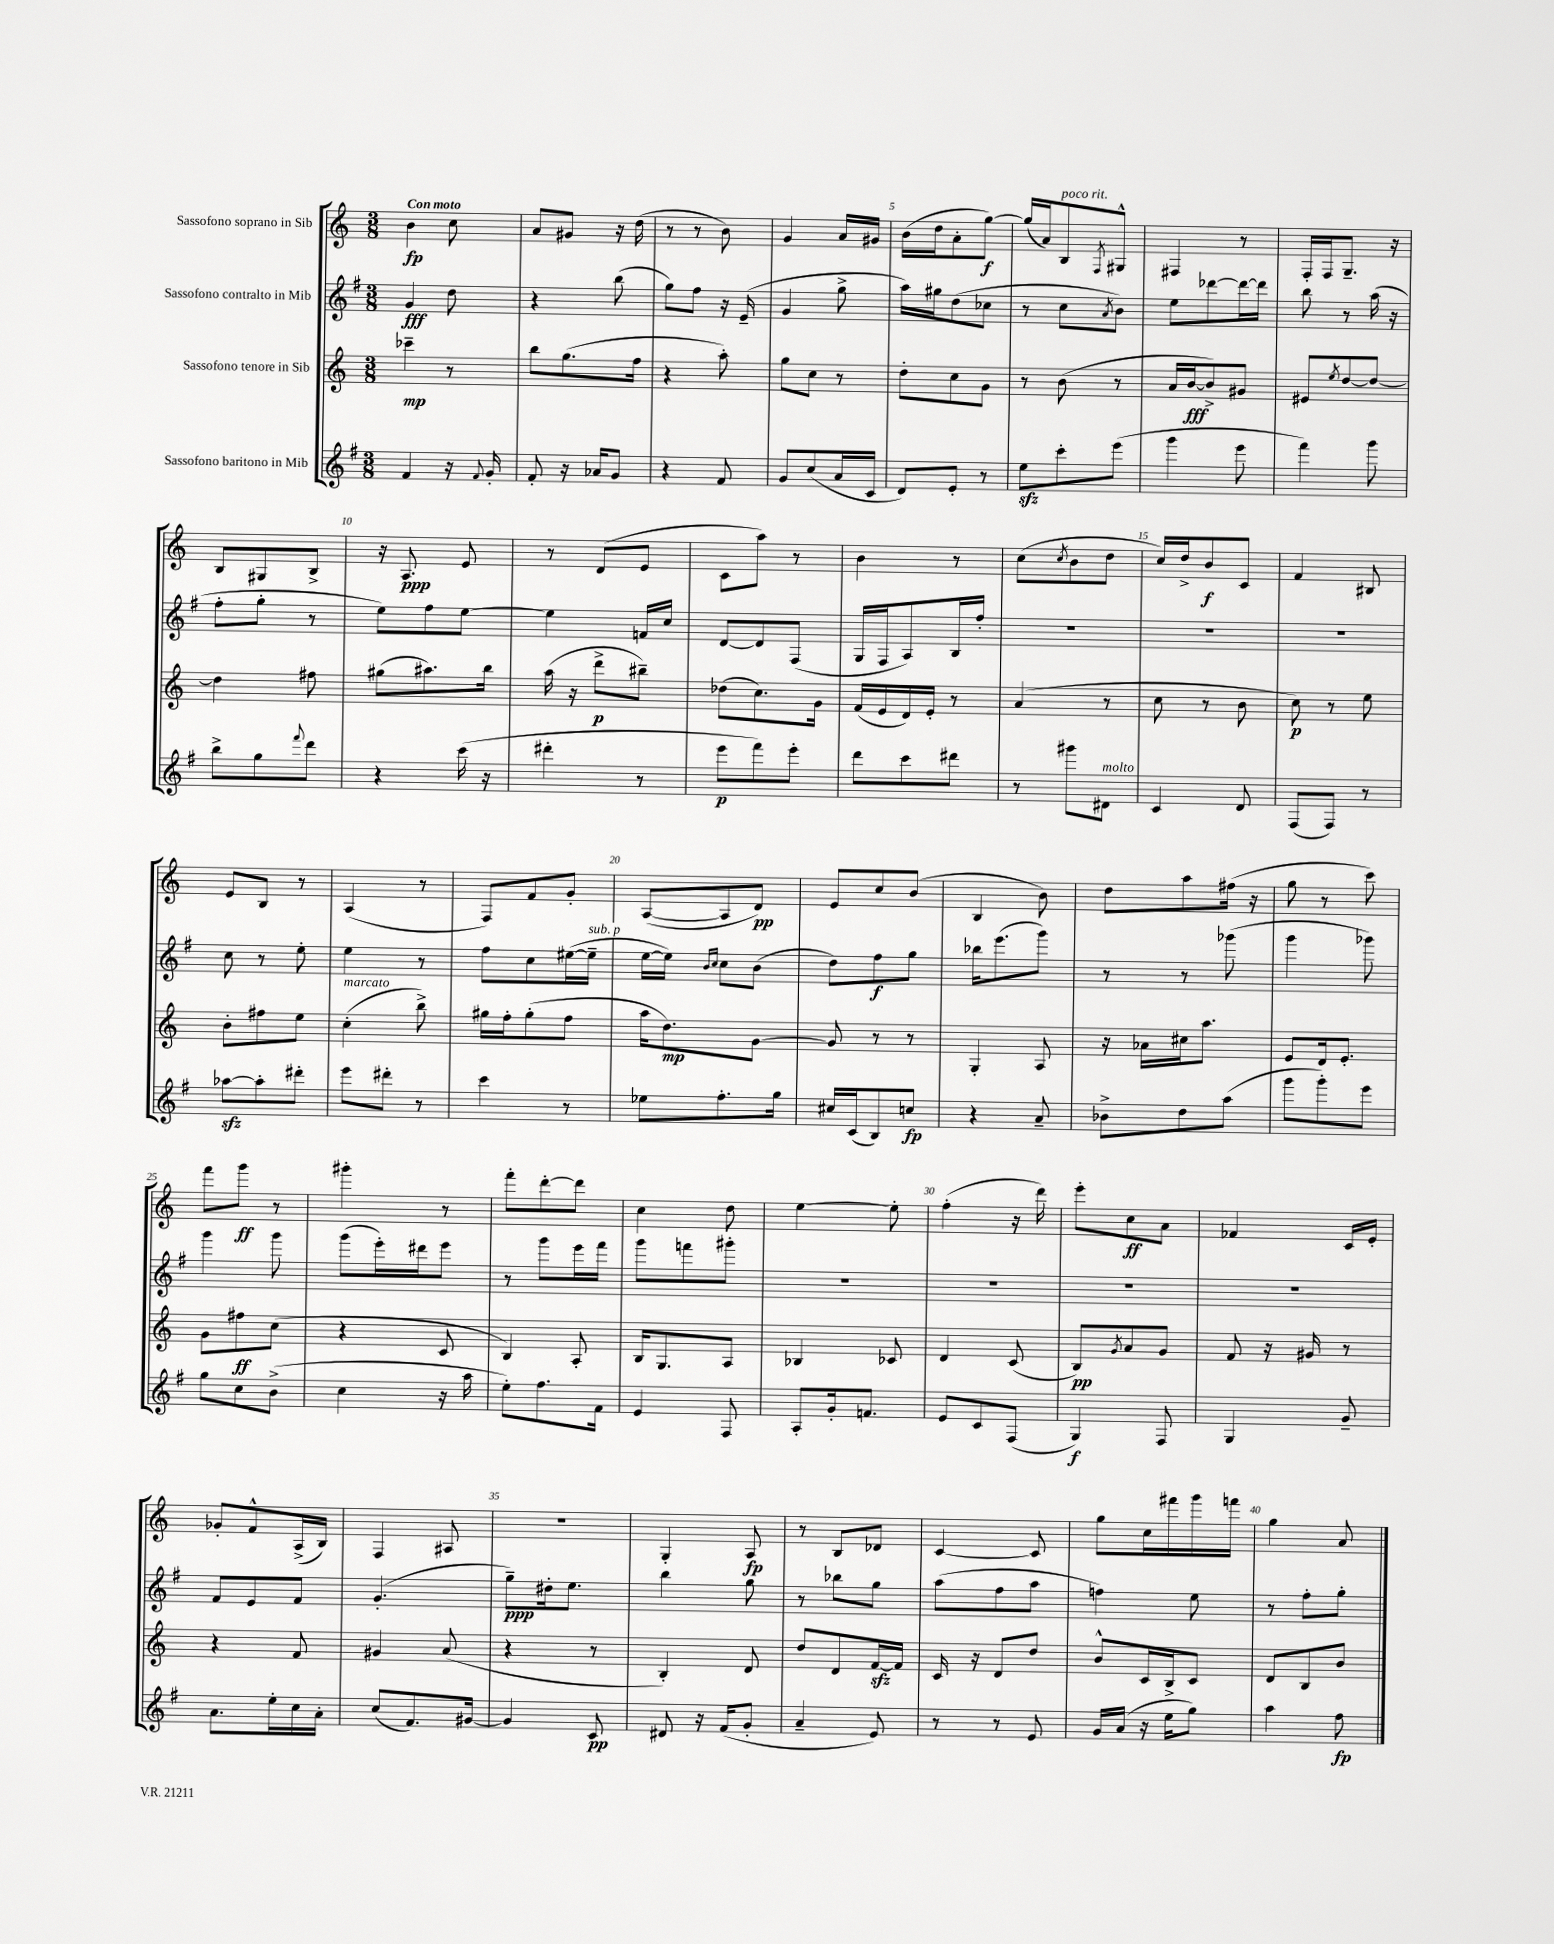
<<
\new StaffGroup <<
\new Staff = "s0" \with { instrumentName = "Sassofono soprano in Sib" } {
    \clef treble \key c \major \numericTimeSignature \time 3/8 \tempo "Con moto"
    b'4\fp c''8 |
    a'8 gis'8 r16 d''16( |
    r8 r8 b'8) |
    g'4 a'16 gis'16 |
    b'16( d''16 a'8-. g''8~\f) |
    g''16( a'16) b8^\markup { \italic "poco rit." } \acciaccatura { f8 } gis8-^ |
    fis4 r8 |
    f16-. f16 g8.-- r16 |
    b8 gis8 b8-> |
    r16 a8.\ppp e'8 |
    r8 d'8( e'8 |
    c'8 a''8) r8 |
    b'4 r8 |
    c''8( \acciaccatura { c''8 } b'8 d''8 |
    c''16) d''16-> b'8\f c'8 |
    f'4 bis8 |
    e'8 b8 r8 |
    a4( r8 |
    f8) f'8 g'8-. |
    a8~( a8 d'8\pp) |
    e'8 c''8 b'8( |
    b4 b'8) |
    d''8 a''8 fis''16( r16 |
    g''8 r8 c'''8) |
    f'''8 g'''8\ff r8 |
    gis'''4-. r8 |
    f'''8-. d'''8~-. d'''8 |
    c''4 d''8 |
    e''4~ e''8-. |
    f''4-.( r16 d'''16) |
    e'''8-. c''8\ff a'8 |
    fes'4 c'16 e'16-. |
    ges'8-. f'8-^ a16->( b16) |
    f4 ais8 |
    R4. |
    g4-. a8\fp |
    r8 b8 des'8 |
    c'4~ c'8 |
    g''8 c''16 fis'''16 g'''16 f'''16 |
    g''4 a'8 \bar "|." |
}
\new Staff = "s1" \with { instrumentName = "Sassofono contralto in Mib" } {
    \clef treble \key g \major \numericTimeSignature \time 3/8
    g'4\fff d''8 |
    r4 b''8( |
    g''8) fis''8 r16 e'16--( |
    g'4 g''8-> |
    a''16) gis''16 d''8( ces''8 |
    r8 c''8 \acciaccatura { a'8 } b'8) |
    e''8 des'''8~ des'''16~ des'''16 |
    b''8 r8 a''16( r16 |
    fis''8-. g''8-. r8 |
    e''8) fis''8 e''8~ |
    e''4 f'16 c''16 |
    d'8~ d'8 fis8( |
    g16 fis16 a8) b16 fis''16-. |
    R4. |
    R4. |
    R4. |
    c''8 r8 e''8-. |
    e''4 r8 |
    fis''8 c''8 eis''16~( eis''16--^\markup { \italic "sub. p" } |
    e''16~ e''16) \grace { b'16 c''16 } c''8 b'8( |
    d''8) fis''8\f g''8 |
    bes''16 e'''8.( g'''8) |
    r8 r8 ges'''8( |
    g'''4 ges'''8) |
    g'''4 g'''8 |
    g'''8( e'''16-.) dis'''16 e'''8 |
    r8 g'''8 e'''16 fis'''16 |
    g'''8 f'''8 gis'''8-. |
    R4. |
    R4. |
    R4. |
    R4. |
    fis'8 e'8 fis'8 |
    g'4.-.( |
    g''8--\ppp) dis''16-. e''8. |
    b''4 g''8 |
    r8 bes''8 g''8 |
    a''8( fis''8 a''8 |
    f''4) e''8 |
    r8 fis''8-. g''8-. \bar "|." |
}
\new Staff = "s2" \with { instrumentName = "Sassofono tenore in Sib" } {
    \clef treble \key c \major \numericTimeSignature \time 3/8
    ces'''4--\mp r8 |
    b''8 g''8.( f''16 |
    r4 a''8-.) |
    g''8 c''8 r8 |
    d''8-. c''8 g'8 |
    r8 b'8( r8 |
    a'16 b'16~\fff b'8->) gis'8 |
    eis'8 \acciaccatura { e''8 } d''8~ d''8~ |
    d''4 fis''8 |
    gis''8( ais''8.) b''16 |
    a''16( r16 d'''8->\p bis''8--) |
    des''8( c''8.) g'16 |
    f'16( e'16 d'16) e'16-. r8 |
    a'4( r8 |
    c''8 r8 b'8 |
    c''8\p) r8 e''8 |
    b'8-. fis''8 e''8 |
    c''4-.^\markup { \italic "marcato" }( b''8->) |
    gis''16 f''16-. gis''8-.( f''8 |
    a''16 d''8.\mp) g'8~ |
    g'8 r8 r8 |
    g4-. a8 |
    r16 aes'16 cis''16 a''8. |
    e'8 d'16 e'8.-. |
    g'8 fis''8\ff c''8( |
    r4 c'8 |
    b4) a8-. |
    b16 g8. a8 |
    bes4 ces'8 |
    d'4 c'8( |
    b8\pp) \acciaccatura { g'8 } a'8 g'8 |
    f'8 r16 gis'16 r8 |
    r4 f'8 |
    gis'4 a'8( |
    r4 r8 |
    b4-.) d'8 |
    d''8 d'8 f'16~\sfz f'16 |
    c'16 r16 d'8 d''8 |
    b'8-^ c'16 b16-> c'8 |
    d'8 b8 b'8 \bar "|." |
}
\new Staff = "s3" \with { instrumentName = "Sassofono baritono in Mib" } {
    \clef treble \key g \major \numericTimeSignature \time 3/8
    fis'4 r16 \appoggiatura { fis'8 } g'16-. |
    fis'8-. r16 aes'16 g'8 |
    r4 fis'8 |
    g'8 c''8( a'16 c'16 |
    d'8) e'8-. r8 |
    e''8\sfz c'''8-. e'''8( |
    g'''4 e'''8 |
    fis'''4) g'''8 |
    b''8-> g''8 \appoggiatura { fis'''8 } d'''8 |
    r4 c'''16( r16 |
    dis'''4-. r8 |
    e'''8\p fis'''8) e'''8-. |
    d'''8 c'''8 dis'''8 |
    r8 gis'''8 dis'8^\markup { \italic "molto" } |
    c'4 d'8 |
    fis8( fis8) r8 |
    aes''8~\sfz aes''8-. dis'''8-. |
    e'''8 dis'''8-. r8 |
    c'''4 r8 |
    ees''8 fis''8.-. g''16 |
    cis''16 c'16( b8) c''8\fp |
    r4 a'8-- |
    bes'8-> d''8 a''8( |
    g'''8 g'''8-.) e'''8 |
    g''8 c''8 b'8->( |
    c''4 r16 a''16 |
    e''8-.) fis''8. fis'16 |
    e'4 fis8 |
    a8-. g'16-. f'8. |
    e'8 c'8 fis8( |
    g4\f) fis8 |
    g4 g'8-- |
    a'8. e''16-. c''16 a'16-. |
    c''8( fis'8.) gis'16~ |
    gis'4 c'8\pp |
    dis'8 r16 fis'16( g'8-. |
    a'4-- e'8) |
    r8 r8 e'8 |
    g'16 a'16( r16 e''16 g''8) |
    a''4 fis''8\fp \bar "|." |
}
>>
>>
\layout { \context { \Score \override BarNumber.break-visibility = ##(#f #t #t) barNumberVisibility = #(every-nth-bar-number-visible 5) } }
